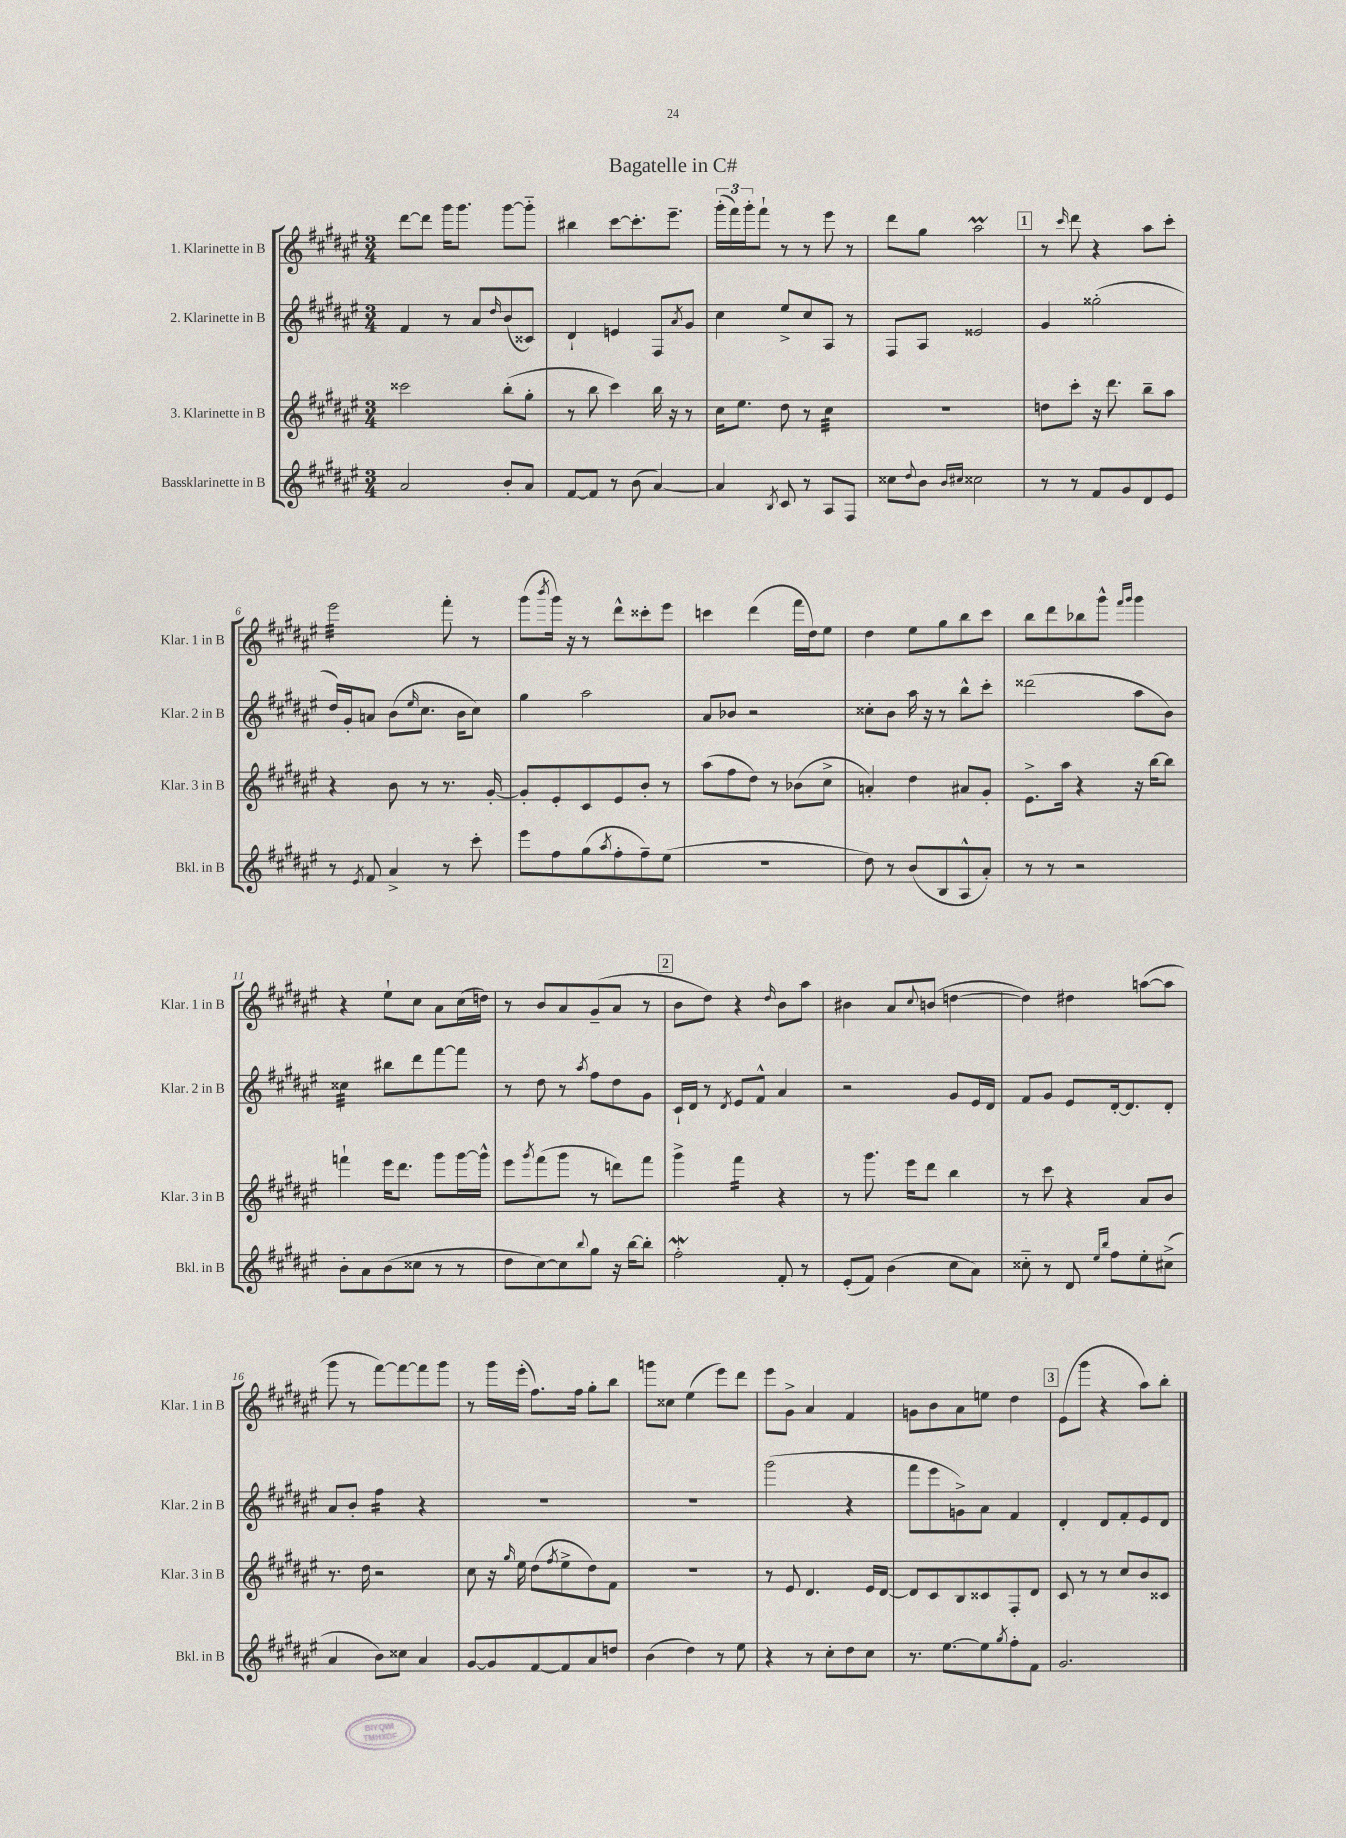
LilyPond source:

\header { title = "Bagatelle in C#" }
<<
\new StaffGroup <<
\new Staff = "s0" \with { instrumentName = "1. Klarinette in B" shortInstrumentName = "Klar. 1 in B" } {
    \clef treble \key fis \major \numericTimeSignature \time 3/4
    dis'''8~ dis'''8 gis'''16 gis'''8. gis'''8~ gis'''8-_ |
    bis''4 cis'''8~ cis'''8.-. eis'''8.-- |
    \tuplet 3/2 { gis'''16-.( fis'''16) gis'''16-. } fis'''8-! r8 r8 eis'''8 r8 |
    dis'''8 gis''8 ais''2\prall |
    \mark \markup { \box "1" } r8 \grace { cis'''16 } dis'''8 r4 ais''8 cis'''8-. |
    eis'''2:32 fis'''8-. r8 |
    gis'''8( \acciaccatura { b'''8 } gis'''16) r16 r8 dis'''8-^ cisis'''8-. eis'''8 |
    c'''4 dis'''4( fis'''16 dis''16) eis''8 |
    dis''4 eis''8 gis''8 b''8 cis'''8 |
    b''8 dis'''8 bes''8 gis'''8-^ \grace { fis'''16 gis'''16 } gis'''4 |
    r4 eis''8-! cis''8 ais'8 cis''16( d''16) |
    r8 b'8 ais'8 gis'8--( ais'8 r8 |
    \mark \markup { \box "2" } b'8 dis''8) r4 \grace { dis''16 } b'8 ais''8 |
    bis'4 ais'8 \appoggiatura { cis''8 } b'8( d''4~ |
    d''4) dis''4 a''8~( a''8 |
    gis'''8 r8 fis'''8~) fis'''8~ fis'''8 gis'''8 |
    r8 gis'''16 eis'''16-.( fis''8.) fis''16 gis''8-. b''8 |
    g'''8 cisis''8 eis''4( eis'''8) dis'''8 |
    eis'''8 gis'8-> ais'4 fis'4 |
    g'8 b'8 ais'8 e''8 dis''4 |
    \mark \markup { \box "3" } eis'8( gis'''8 r4 ais''8) b''8-. \bar "|." |
}
\new Staff = "s1" \with { instrumentName = "2. Klarinette in B" shortInstrumentName = "Klar. 2 in B" } {
    \clef treble \key fis \major \numericTimeSignature \time 3/4
    fis'4 r8 ais'8 \grace { dis''16 } b'8( cisis'8) |
    dis'4-! e'4 fis8 \acciaccatura { ais'8 } gis'8 |
    cis''4 eis''8-> cis''8 ais8 r8 |
    fis8 ais8 eisis'2 |
    \mark \markup { \box "1" } gis'4 gisis''2-.( |
    dis''16) gis'16-. a'8 b'8( \grace { eis''16 } cis''8. b'16 cis''8) |
    gis''4 ais''2 |
    ais'8 bes'8 r2 |
    cisis''8-. b'8 ais''16 r16 r8 b''8-^ cis'''8-. |
    disis'''2( ais''8 b'8) |
    cisis''4:32 bis''8 dis'''8 fis'''8~ fis'''8 |
    r8 dis''8 r8 \acciaccatura { ais''8 } fis''8 dis''8 gis'8 |
    \mark \markup { \box "2" } cis'16-! dis'16 r8 \acciaccatura { dis'8 } eis'8 fis'8-^ ais'4 |
    r2 gis'8 eis'16 dis'16 |
    fis'8 gis'8 eis'8 dis'16~-. dis'8. dis'8-. |
    ais'8 b'8-. fis''4:16 r4 |
    R2. |
    R2. |
    gis'''2( r4 |
    fis'''8 eis'''8 g'8->) ais'8 fis'4 |
    \mark \markup { \box "3" } dis'4-. dis'8 fis'8-. eis'8 dis'8 \bar "|." |
}
\new Staff = "s2" \with { instrumentName = "3. Klarinette in B" shortInstrumentName = "Klar. 3 in B" } {
    \clef treble \key fis \major \numericTimeSignature \time 3/4
    cisis'''2 b''8-.( gis''8-. |
    r8 b''8 cis'''4) b''16 r16 r8 |
    cis''16 eis''8. dis''8 r8 cis''4:32 |
    R2. |
    \mark \markup { \box "1" } d''8 cis'''8-. r16 dis'''8. b''8-- ais''8 |
    r4 b'8 r8 r8. gis'16~-. |
    gis'8-. eis'8-. cis'8 eis'8 b'8-. r8 |
    ais''8( fis''8 dis''8) r8 bes'8( cis''8-> |
    a'4-.) dis''4 ais'8 gis'8-. |
    eis'8.-> ais''16 r4 r16 b''16~ b''8 |
    f'''4-! eis'''16 dis'''8. gis'''8 gis'''16~ gis'''16-^ |
    eis'''8 \acciaccatura { gis'''8 } fis'''8( gis'''8 r8 d'''8) fis'''8 |
    \mark \markup { \box "2" } gis'''4-> fis'''4:16 r4 |
    r8 gis'''8. eis'''16 dis'''8 b''4 |
    r8 cis'''8 r4 ais'8 b'8 |
    r8. dis''16 r2 |
    cis''8 r16 \grace { gis''16 } eis''16 dis''8( \acciaccatura { fis''8 } eis''8-> dis''8) fis'8 |
    R2. |
    r8 eis'8 dis'4. eis'16 dis'16~ |
    dis'8 cis'8 b8 cisis'8 fis8-. dis'8 |
    \mark \markup { \box "3" } cis'8 r8 r8 cis''8 b'8 cisis'8 \bar "|." |
}
\new Staff = "s3" \with { instrumentName = "Bassklarinette in B" shortInstrumentName = "Bkl. in B" } {
    \clef treble \key fis \major \numericTimeSignature \time 3/4
    ais'2 b'8-. ais'8 |
    fis'8~ fis'8 r8 b'8( ais'4~) |
    ais'4 \acciaccatura { b8 } cis'8 r8 ais8 fis8 |
    cisis''8 \appoggiatura { dis''8 } b'8 \grace { b'16 cis''16 } cisis''2 |
    \mark \markup { \box "1" } r8 r8 fis'8 gis'8 dis'8 eis'8 |
    r8 \acciaccatura { eis'8 } fis'8 ais'4-> r8 cis'''8-. |
    eis'''8 fis''8 gis''8( \acciaccatura { ais''8 } fis''8-. fis''8--) eis''8( |
    R2. |
    dis''8) r8 b'8( b8 ais8-^ ais'8-.) |
    r8 r8 r2 |
    b'8-. ais'8 b'8( cisis''8 r8 r8 |
    dis''8 cis''8~) cis''8 \appoggiatura { b''8 } gis''8 r16 b''16~ b''8-. |
    \mark \markup { \box "2" } fis''2-.\mordent fis'8-. r8 |
    eis'8-.( fis'8) b'4( cis''8 ais'8) |
    cisis''8-_ r8 dis'8 \grace { eis''16 b''16 } fis''8 eis''8-. cis''8->( |
    ais'4 b'8) cisis''8 ais'4 |
    gis'8~ gis'8 fis'8~ fis'8 ais'8 d''8 |
    b'4( dis''4) r8 eis''8 |
    r4 r8 cis''8-. dis''8 cis''8 |
    r8. eis''8.~ eis''8 \acciaccatura { gis''8 } fis''8-. fis'8 |
    \mark \markup { \box "3" } gis'2. \bar "|." |
}
>>
>>
